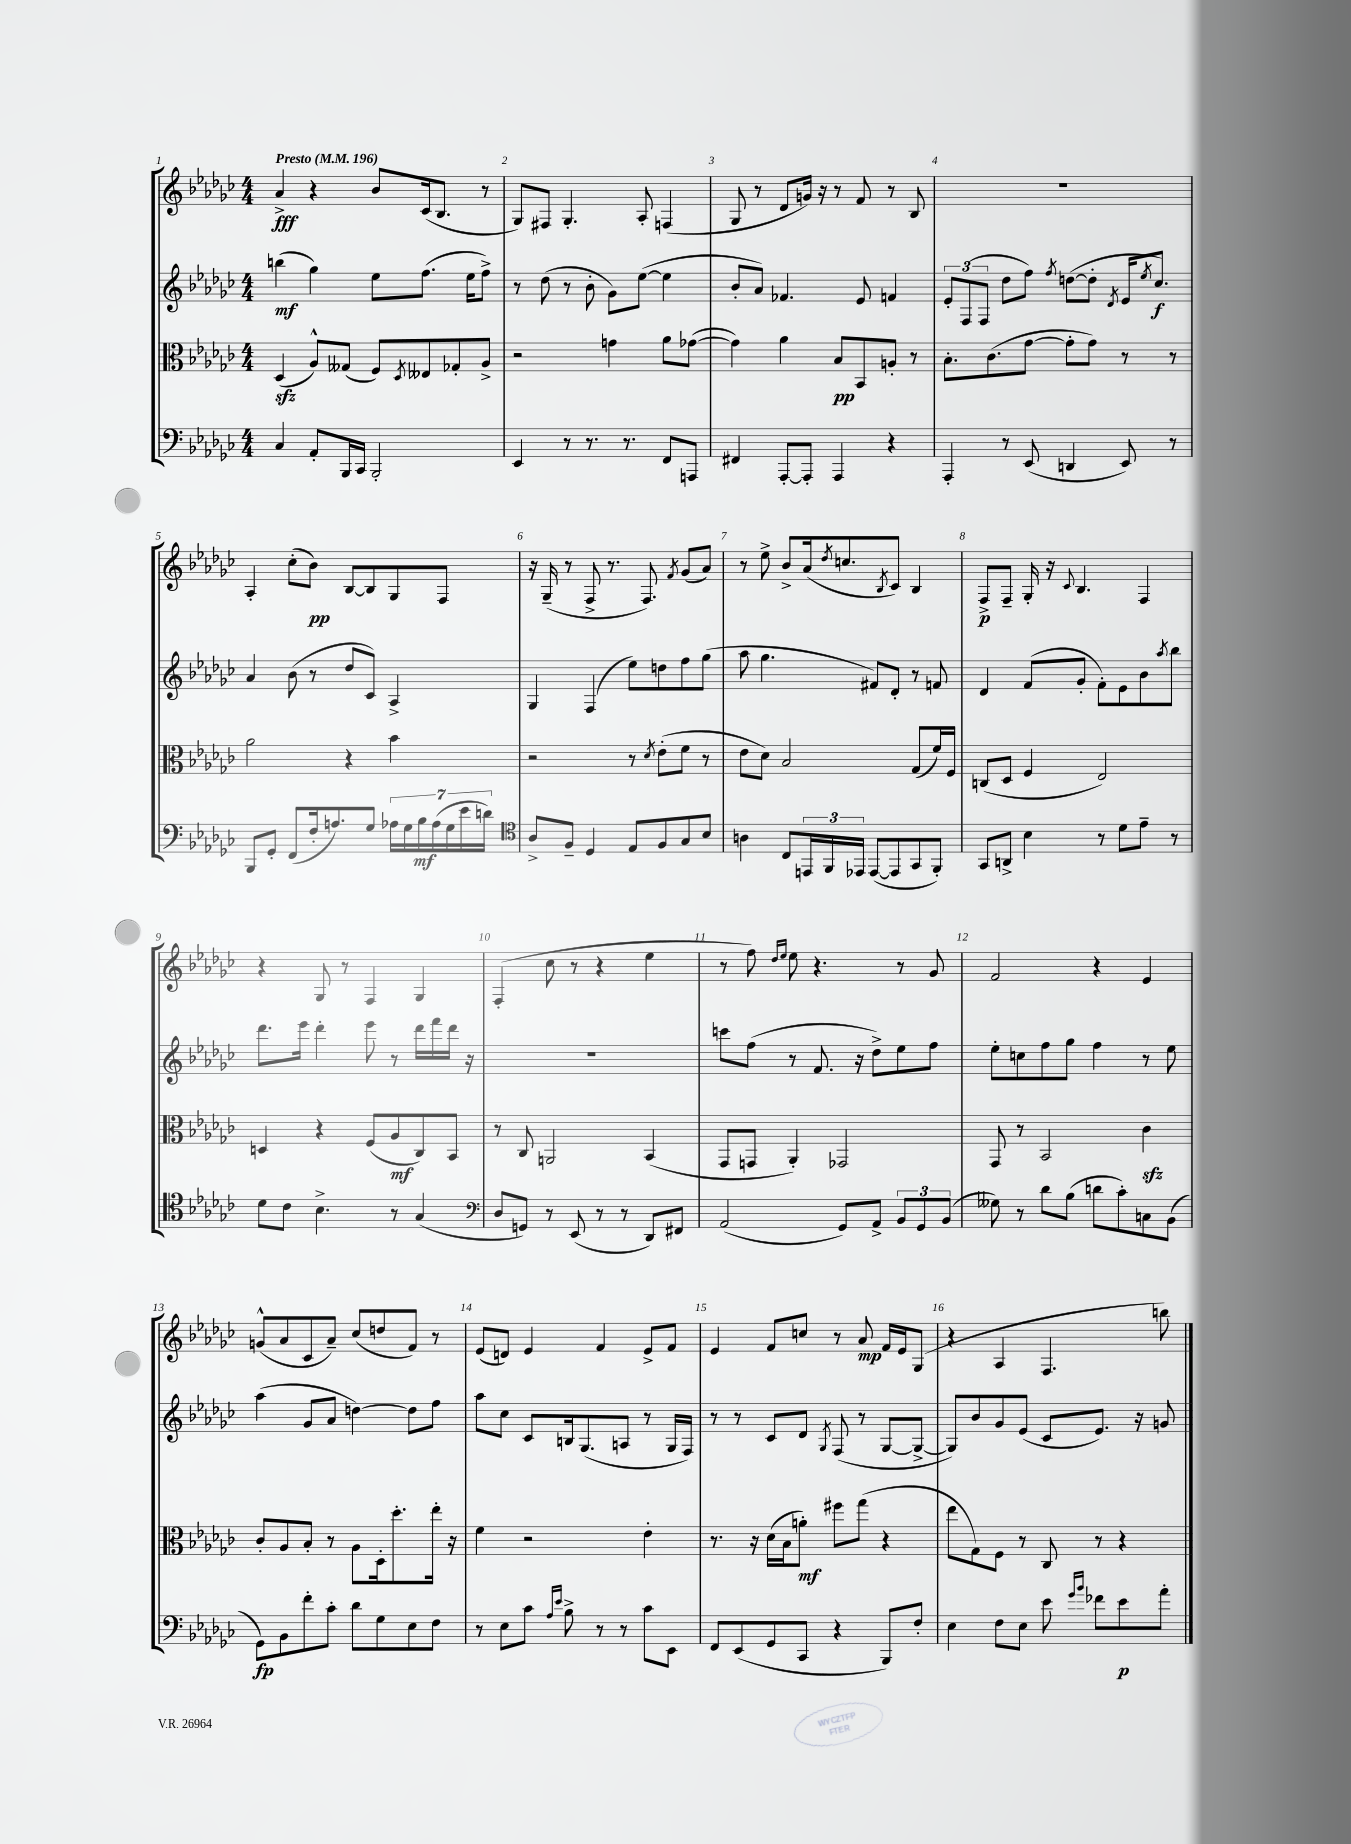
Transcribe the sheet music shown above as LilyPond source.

<<
\new StaffGroup <<
\new Staff = "s0" {
    \clef treble \key ges \major \numericTimeSignature \time 4/4 \tempo "Presto" 4 = 196
    aes'4->\fff r4 bes'8 ces'16( bes8. r8 |
    ges8) fis8 ges4.-. aes8-. f4( |
    ges8 r8 des'8 g'16) r16 r8 f'8 r8 bes8 |
    R1 |
    aes4-. ces''8-.( bes'8\pp) bes8~ bes8 ges8 f8 |
    r16 ges16--( r8 f8-> r8. f8.) \acciaccatura { f'8 } ges'8( aes'8) |
    r8 ees''8-> bes'8-> aes'16( \acciaccatura { des''8 } c''8. \acciaccatura { bes8 } ces'8) bes4 |
    f8->\p f8-- ges16-. r16 \appoggiatura { ces'8 } bes4. f4 |
    r4 ges8 r8 f4 ges4 |
    f4-.( ces''8 r8 r4 ees''4 |
    r8 f''8) \grace { des''16 ees''16 } ees''8 r4. r8 ges'8 |
    f'2 r4 ees'4 |
    g'8-^( aes'8 ces'8 aes'8--) ces''8( d''8 f'8) r8 |
    ees'8( d'8) ees'4 f'4 ees'8-> f'8 |
    ees'4 f'8 c''8 r8 aes'8\mp f'16 ees'16 ges8( |
    r4 aes4 f4. b''8) \bar "|." |
}
\new Staff = "s1" {
    \clef treble \key ges \major \numericTimeSignature \time 4/4
    b''4\mf( ges''4) ees''8 f''8.( ees''16 f''8->) |
    r8 des''8( r8 bes'8-. ges'8) ees''8~( ees''4 |
    bes'8-. aes'8) fes'4. ees'8 f'4 |
    \tuplet 3/2 { ees'8-. f8( f8 } des''8 f''8) \acciaccatura { f''8 } d''8~( d''8-. \acciaccatura { des'8 } ees'16 \acciaccatura { ees''8 } ces''8.\f) |
    aes'4 bes'8( r8 des''8 ces'8) aes4-> |
    ges4 f4( ees''8) d''8 f''8 ges''8( |
    aes''8 ges''4. fis'8) des'8-. r8 f'8 |
    des'4 f'8( ges'8-. f'8-.) ees'8 bes'8 \acciaccatura { aes''8 } bes''8 |
    des'''8. ees'''16 des'''4-. ees'''8 r8 des'''16 f'''16 des'''16 r16 |
    R1 |
    c'''8 f''8( r8 f'8. r16 des''8->) ees''8 f''8 |
    ees''8-. c''8 f''8 ges''8 f''4 r8 ees''8 |
    aes''4( ges'8 aes'8 d''4~) d''8 f''8 |
    aes''8 ces''8 ces'8 b16 ges8.( a8 r8 ges16 f16) |
    r8 r8 ces'8 des'8 \acciaccatura { ges8 } f8( r8 ges8~ ges8~-> |
    ges8) bes'8 ges'8 ees'8( ces'8 ees'8.) r16 g'8 \bar "|." |
}
\new Staff = "s2" {
    \clef alto \key ges \major \numericTimeSignature \time 4/4
    des4\sfz( aes8-^) geses8( f8) \acciaccatura { des8 } eeses8 ges8-. aes8-> |
    r2 g'4 aes'8 ges'8~( |
    ges'4) aes'4 bes8\pp bes,8 a8-. r8 |
    bes8.-. ces'8.( ges'8~ ges'8-. ges'8) r8 r8 |
    aes'2 r4 bes'4 |
    r2 r8 \acciaccatura { des'8 } ees'8-.( f'8 r8 |
    ees'8 des'8) bes2 ges8( f'16) f16 |
    c8( des8 f4 ees2) |
    d4 r4 f8( aes8\mf ces8) bes,8 |
    r8 ces8 a,2 bes,4( |
    ges,8 g,8 aes,4-.) ges,2 |
    ges,8 r8 bes,2 ces'4\sfz |
    ces'8-. aes8 bes8-. r8 aes8 des16-. des''8.-. ees''16-. r16 |
    f'4 r2 ees'4-. |
    r8. r16 des'16( bes16 a'8-.\mf) fis''8 ges''8( r4 |
    ees''8 ges8) f8 r8 ces8 r8 r4 \bar "|." |
}
\new Staff = "s3" {
    \clef bass \key ges \major \numericTimeSignature \time 4/4
    ces4 aes,8-. bes,,16 ces,16 bes,,2-. |
    ees,4 r8 r8. r8. f,8 a,,8 |
    fis,4 aes,,8~-. aes,,8-. aes,,4 r4 |
    aes,,4-. r8 ees,8( d,4 ees,8) r8 |
    bes,,8 ges,8-. f,8( f16-. a8.) ges8 \tuplet 7/4 { aes16 ges16 bes16\mf aes16( ges16 ees'16 d'16) } |
    \clef tenor aes8-> f8-- des4 ees8 f8 ges8 bes8 |
    a4 ces8 \tuplet 3/2 { e,16 f,16 ees,16 } ees,8~( ees,8 ges,8 f,8-.) |
    ges,8 a,8-> bes4 r8 des'8 ees'8-- r8 |
    des'8 ces'8 bes4.-> r8 ges4( |
    \clef bass des8 g,8) r8 ees,8( r8 r8 des,8) fis,8 |
    aes,2( ges,8) aes,8-> \tuplet 3/2 { bes,8 ges,8 bes,8( } |
    geses8) r8 des'8 bes8( d'8 ces'8-.) c8 bes,8( |
    ges,8\fp) bes,8 f'8-. ces'8-. des'8 ges8 ees8 f8 |
    r8 ees8 ces'8 \grace { aes16 ees'16 } bes8-> r8 r8 ces'8 ees,8 |
    f,8 ees,8( ges,8 ces,8 r4 bes,,8) f8-. |
    ees4 f8 ees8 ees'8 \grace { ges'16 bes'16 } fes'8 ees'8\p aes'8-. \bar "|." |
}
>>
>>
\layout { \context { \Score \override BarNumber.break-visibility = ##(#f #t #t) barNumberVisibility = #all-bar-numbers-visible } }
